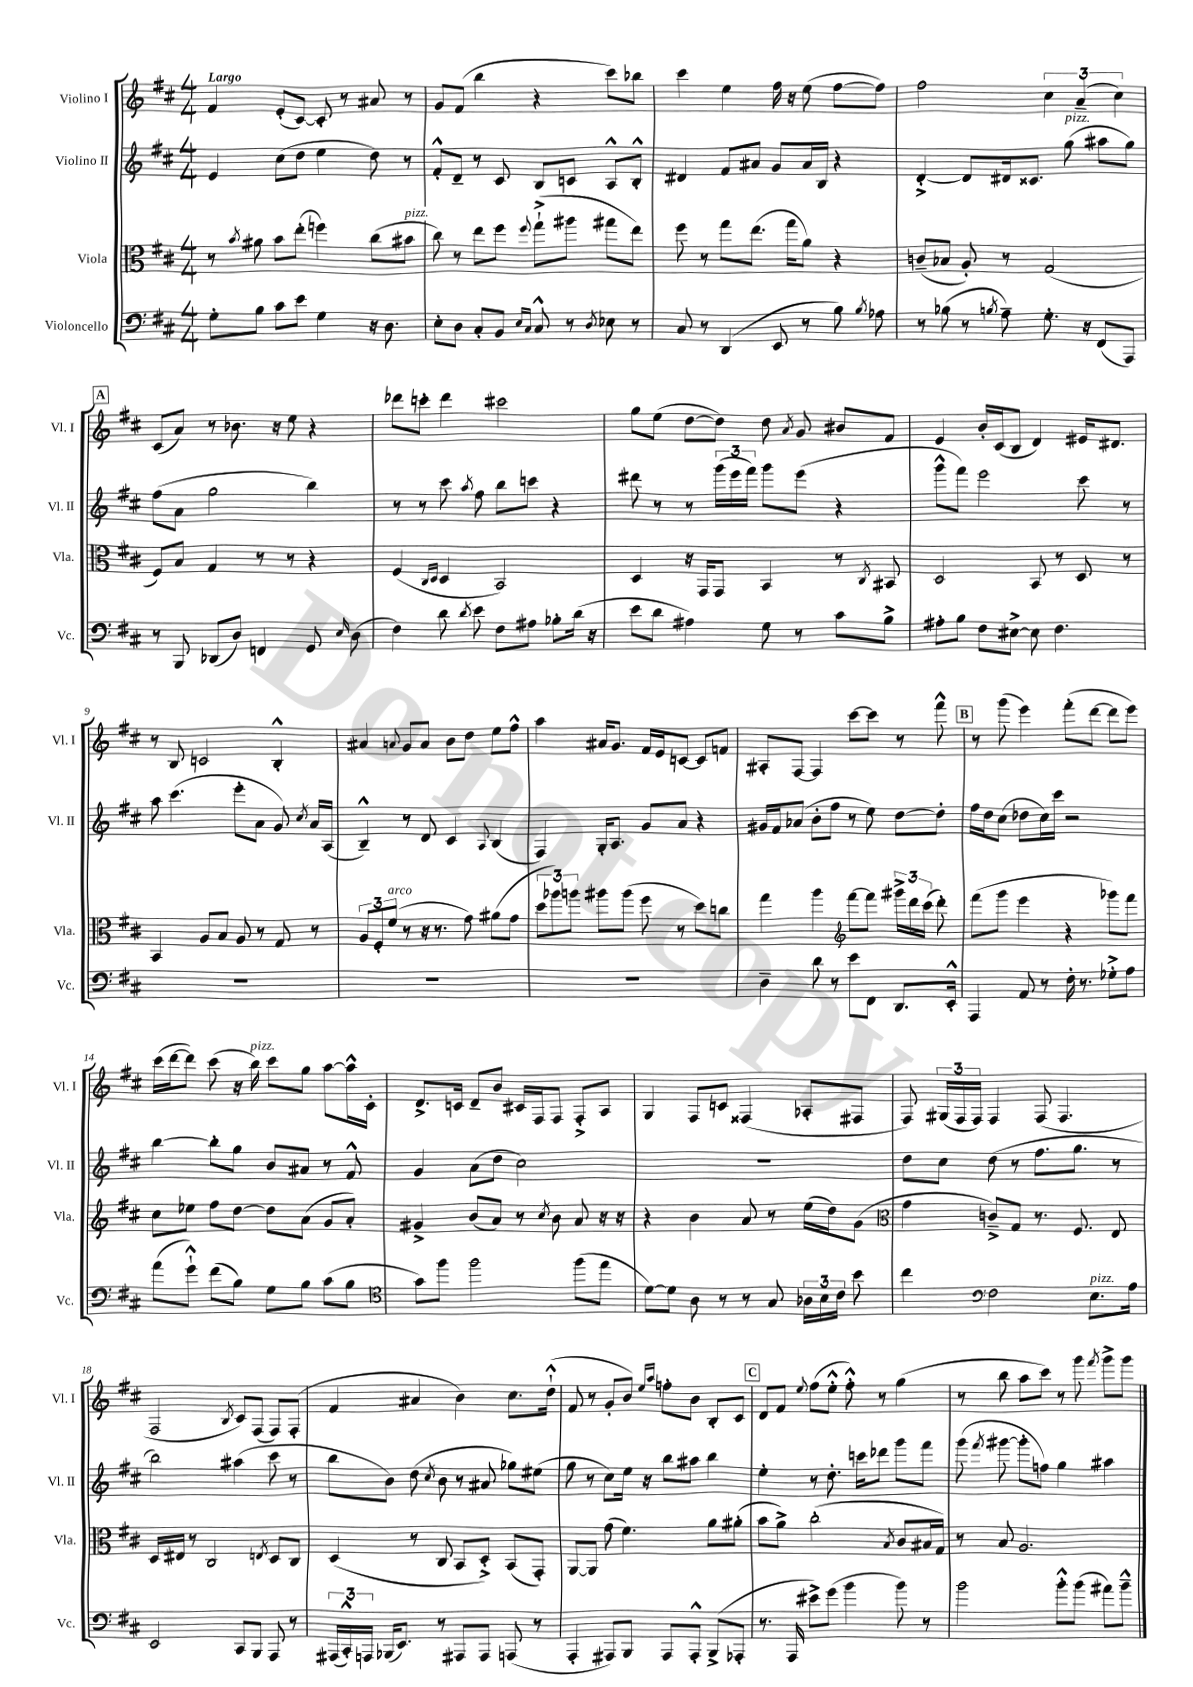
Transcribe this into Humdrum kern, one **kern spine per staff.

**kern	**kern	**kern	**kern
*part4	*part3	*part2	*part1
*staff4	*staff3	*staff2	*staff1
*I"Violoncello	*I"Viola	*I"Violino II	*I"Violino I
*I'Vc.	*I'Vla.	*I'Vl. II	*I'Vl. I
*clefF4	*clefC3	*clefG2	*clefG2
*k[f#c#]	*k[f#c#]	*k[f#c#]	*k[f#c#]
*M4/4	*M4/4	*M4/4	*M4/4
=1	=1	=1	=1
!	!	!	!LO:TX:a:B:t=Largo
8G'\L	8r	4e/	4f#/
.	8qb/	.	.
8B\J	8a#X\	.	.
8c#\L	8b\L	(8cc#\L	(8e'/L
8e\J	(8ee'\J	8dd\J	[8c#/J)
4G\	4ffn\)	4ee\	8c#'/]
.	.	.	8r
16r	(8cc#\L	8dd\)	8a#X/
8.D\	.	.	.
!	!LO:TX:a:i:t=pizz.	!	!
.	8b#X\J	8r	8r
=2	=2	=2	=2
8E'\L	8cc#\)	8f#'^^/L	8g/L
8D\J	8r	8d~/J	(8f#/J
8C#'/L	8ee\L	8r	4bb\
8BB/J	8ff#\J	8c#/	.
16qqE/LL	.	.	.
16qqC#/JJ	8qqff#/	.	.
8C#^^/	(8gg`^\L	8B/L	4r
8r	8aa#X\J	8cn/J	.
8qD/	.	.	.
8E-X\	8gg#X\L	8A^^/L	8ccc#\L)
8r	8ee\J)	8B'^^/J	8bb-X\J
=3	=3	=3	=3
8C#/	8ff#\	4d#X/	4ccc#\
8r	8r	.	.
(4DD/	8gg\L	8f#/L	4ee\
.	(8.ee\J	8a#X/J	.
8EE/	.	8g/L	16ff#\
.	16gg\KL	.	16r
8r	8a\J)	16a#/L	(8ee\
.	.	16B/JJ	.
8B\)	4r	4r	[8ff#\L
8qB/	.	.	.
8A-X\	.	.	8ff#\J])
=4	=4	=4	=4
8r	(8cn~/L	[4d'^/	2ff#\
(8B-X\	8B-X/J	.	.
8r	8A'/)	8d/L]	.
8qBn/	.	.	.
8A~\)	8r	16d#X/k	.
.	.	8.c##X/J	.
8.G'\	(2G/	.	6cc#\
!	!	!LO:TX:a:i:t=pizz.	!
.	.	(8gg\	.
.	.	.	(6a~/
16r	.	.	.
(8FF#/L	.	8aa#X\L	.
.	.	.	6cc#\)
8AAA/J)	.	8gg\J)	.
!!LO:LB:g=z
!!LO:REH:place=s1:t=A
=5	=5	=5	=5
8r	8F#/L)	(8ff#\L	(8c#/L
8BBB/	8B/J	8a\J	8a/J)
(8DD-X/L	4G/	2gg\	8r
8D/J)	.	.	8.b-X\
4FFn/	8r	.	.
.	.	.	16r
.	8r	.	8ee\
8GG/	4r	4bb\)	4r
16qqE/	.	.	.
(8D\	.	.	.
=6	=6	=6	=6
4F#\)	(4F#/	8r	8ddd-X\L
.	.	8r	8cccn'\J
.	16qqC#/LL	.	.
.	16qqD/JJ	.	.
8d\	4D/	8ccc#\	4ddd-\
8qd/	.	8qaa/	.
8e\	.	8ff#\	.
8F#\L	2BB/)	8bb\L	2ccc#X\
8A#X\J	.	8cccn\J	.
8B-X'\L	.	4r	.
(16d\Jk	.	.	.
16r	.	.	.
=7	=7	=7	=7
8e\L	4D/	8ddd#X\	8gg\L
8d\J	.	8r	(8ee\J
4A#X\)	16r	8r	[8dd\L
.	16GG/KL	.	.
.	8GG/J	(24ggg\LL	8dd\J])
.	.	24eee\	.
.	.	24fff#\JJ)	.
8G\	4BB/	8ggg\L	8dd\
.	.	.	8qa/
8r	.	(8eee\J	8g/
8c#\L	8r	4r	8b#X/L
.	8qC#/	.	.
8B^\J	8BB#X/	.	8f#/J
=8	=8	=8	=8
8A#X'\L	2D/	8ggg^^\L	4e/
8B\J	.	8fff#\J)	.
8F#\L	.	2eee\	16b'/LL
.	.	.	(16c#/J
[8E#X^\J	.	.	8B/J
8E#\]	8BB/	.	4d/)
4.F#\	8r	.	.
.	8D/	8ccc#\	16e#X/KL
.	.	.	8.d#X/J
.	8r	8r	.
!!LO:LB:g=z
=9	=9	=9	=9
1r	4BB/	8aa\	8r
.	.	(4.ccc#\	8B/
.	8A/L	.	2cn/
.	8B/J	.	.
.	8A/	8eee'\L	.
.	8r	8a\J	.
.	8G/	8g/)	4B'^^/
.	.	8qcc#/	.
.	8r	16a/LL	.
.	.	(16A/JJ	.
=10	=10	=10	=10
1r	12A/L	4B~^^/)	4a#X/
.	12F#'/	.	.
!	!LO:TX:a:i:t=arco	!	!
.	(12f#/J	.	.
.	.	.	8qqan/
.	8r	8r	8g/L
.	16r	8d/	8a/J
.	8.r	.	.
.	.	4c#/	8b\L
.	8g\)	.	8dd\J
.	.	8qqA/	.
.	(8a#X\L	(4B/	8ee\L
.	8g\J	.	8ff#^^\J
=11	=11	=11	=11
1r	12dd\L	4F#/)	4aa\
.	12aa-X\)	.	.
.	12aan\J	.	.
.	8aa#X\L	16G'/KL	16a#X/KL
.	.	8.A/J	8.g/J
.	(8aa#\J	.	.
.	8ff#\	8g/L	16f#/LL
.	.	.	16e/J
.	8r	8a/J	[8cn/J
.	8dd\L)	4r	8c/L]
.	8ccn\J	.	8fn/J
=12	=12	=12	=12
4D~\	4gg\	16g#X/LL	8A#X'/L
.	.	16f#/J	.
.	.	(8a-X/J	[8F#/J
8d\	4aa\	8b'\L	4F#/]
8r	.	8ff#\J	.
*	*clefG2	*	*
8e\L	[8fff#\L	8r	[8ccc#\L
8FF#\J	8fff#\J]	8ee\)	8ccc#\J]
8.DD/L	24ggg#X^\LL	[8dd\L	8r
.	24ddd\	.	.
.	(24ccc#\JJ	.	.
.	8ddd'\)	8dd'\J]	8fff#^^\
16EE'^^/Jk	.	.	.
!!LO:REH:place=s1:t=B
=13	=13	=13	=13
4AAA/	(8fff#\L	16ff#\LL	8r
.	.	16dd\J	.
.	8ggg\J	(8cc#\J	(8ggg\
8AA/	4eee\	8dd-X\L	4eee\)
8r	.	16cc#\L)	.
.	.	16ccc#\JJ	.
16F#'\	4r	2r	(8fff#'\L
8.r	.	.	.
.	.	.	[8ddd\J
8G-X'^\L	8ggg-X\L)	.	8ddd\L]
8A\J	8fff#\J	.	8eee\J)
!!LO:LB:g=z
=14	=14	=14	=14
(8a\L	8cc#\L	[4bb\	(16ccc#\LL
.	.	.	[16ddd\J
8g`^^\J)	8ee-X\J	.	8ddd\J])
(8f#\L	8ff#\L	8bb'\L]	(8ccc#\
8B\J)	[8dd\J	8gg\J	16r
!	!	!	!LO:TX:a:i:t=pizz.
.	.	.	16bb\)
8G\L	8dd\L]	8b/L	8ccc#\L
8B\J	(8a\J	8a#X/J	8gg\J
(8c#\L	8g/L	8r	[8aa\L
8B\J	8a'/J)	8f#^^/	16aa^^\L]
.	.	.	16c#'\JJ
=15	=15	=15	=15
*clefC4	*	*	*
8g\L)	4g#X^/	4g/	8.d^/L
8ff#\J	.	.	.
.	.	.	16cn/Jk
2ff#\	(8b/L	(8a\L	8d~/L
.	8a/J)	8dd\J	8b/J
.	8r	2cc#\)	16c#X/LL
.	.	.	16F#/J
.	8qcc#/	.	.
.	8b\	.	8F#/J
(8ff#\L	8a/	.	8F#'^/L
8ee\J	16r	.	8A/J
.	16r	.	.
=16	=16	=16	=16
[8d\L)	4r	1r	4G/
8d\J]	.	.	.
8A\	4b\	.	8F#/L
8r	.	.	8cn/J
8r	8a/	.	(4F##X/
8G/	8r	.	.
24A-X\LL	(16ee\LL	.	8A-X'/L
24B\	.	.	.
.	16dd\J)	.	.
24c#\JJ	.	.	.
8b\	(8g\J	.	8F#X/J
=17	=17	=17	=17
*	*clefC3	*	*
4cc#\	4g\	8dd\L	8F#/)
.	.	8cc#\J	(24G#X/LL
.	.	.	24F#/
.	.	.	24F#/JJ)
*clefF4	*	*	*
2F#\	8cn~^/L)	(8dd\	4F#/
.	8G/J	8r	.
.	8.r	8.ff#\L	(8F#/
.	.	.	4.F#/
.	8.F#/	8.gg\J	.
!LO:TX:a:i:t=pizz.	!	!	!
8.E\L	.	.	.
.	8E/	8r	.
16A\Jk	.	.	.
!!LO:LB:g=z
=18	=18	=18	=18
2EE/	16D/LL	2bb\)	2F#/
.	16E#X/JJ	.	.
.	8r	.	.
.	2C#/	.	.
.	.	.	8qB/
8CC#/L	.	(4aa#X\	8c#/L)
8BBB/J	.	.	(8F#/J
.	8qEn/	.	.
8AAA/	8D/L	8ccc#\	8F#/L)
8r	8C#/J	8r	(8F#'/J
=19	=19	=19	=19
(24AAA#X/LL	(4D/	8bb\L	4f#/
24CC#'^^/)	.	.	.
24AAAn/JJ	.	.	.
(16BBB-X/KL	.	8b\J)	.
8.EE/J)	.	.	.
.	8r	(8dd\	4a#X/
.	.	8qcc#/	.
8r	8C#/	8b\	.
8AAA#X/L	8BB/L	8r	4b\)
8AAA#/J	8D'^/J)	8a#X/	.
(8AAAn/	(8BB/L	8gg-X\L)	8.cc#\L
8r	8GG'/J)	(8ee#X\J	.
.	.	.	(16dd`^^\Jk
=20	=20	=20	=20
4AAA'/	[8AA/L	8gg\	8f#/
.	8AA/J]	8r	8r
8AAA#X/L)	(8g\	8cc#\L)	8g'/L
8BBB/J	4.f#\)	16ee\Jk	8b/J)
.	.	16r	.
.	.	.	16qqee/LL
.	.	.	16qqaa/JJ
8AAA#/L	.	8bb\L	8ffn'\L
8AAA#'^^/J	.	8aa#X\J	8b\J
(8BBB^/L	8a\L	4bb\	8B'/L
8AAA-X'/J	(8a#X'\J	.	8c#/J
!!LO:REH:place=s1:t=C
=21	=21	=21	=21
8.r	8b\L	4ee'\	8d/L
.	8a^\J)	.	8f#/J
16AAA/	.	.	.
.	.	.	8qqee/
8e#X^\L)	(2cc#'\	8r	(8ff#\L
(8g\J	.	8.dd'\	8ee'^^\J
4b\	.	.	8ff#'^^\)
.	.	16cccn\KL	.
.	.	8ddd-X\J	8r
.	8qB/	.	.
8b\)	8c#/L	8ggg\L	(4gg\
8r	16B#X/L	8fff#\J	.
.	16G/JJ)	.	.
=22	=22	=22	=22
2b\	8r	(8ggg\	8r
.	.	8qfff#/	.
.	8B/	[8ggg#X\	8bb\
.	2.A/	8ggg#'\L]	8aa\L
.	.	8ffn\J)	8ccc#\J)
8b'^^\L	.	4gg\	8r
(8b\J	.	.	8ggg\
.	.	.	8qfff#/
8a#X\L)	.	4aa#X\	8ggg^\L
8b~^^\J	.	.	8ggg\J
==	==	==	==
*-	*-	*-	*-
